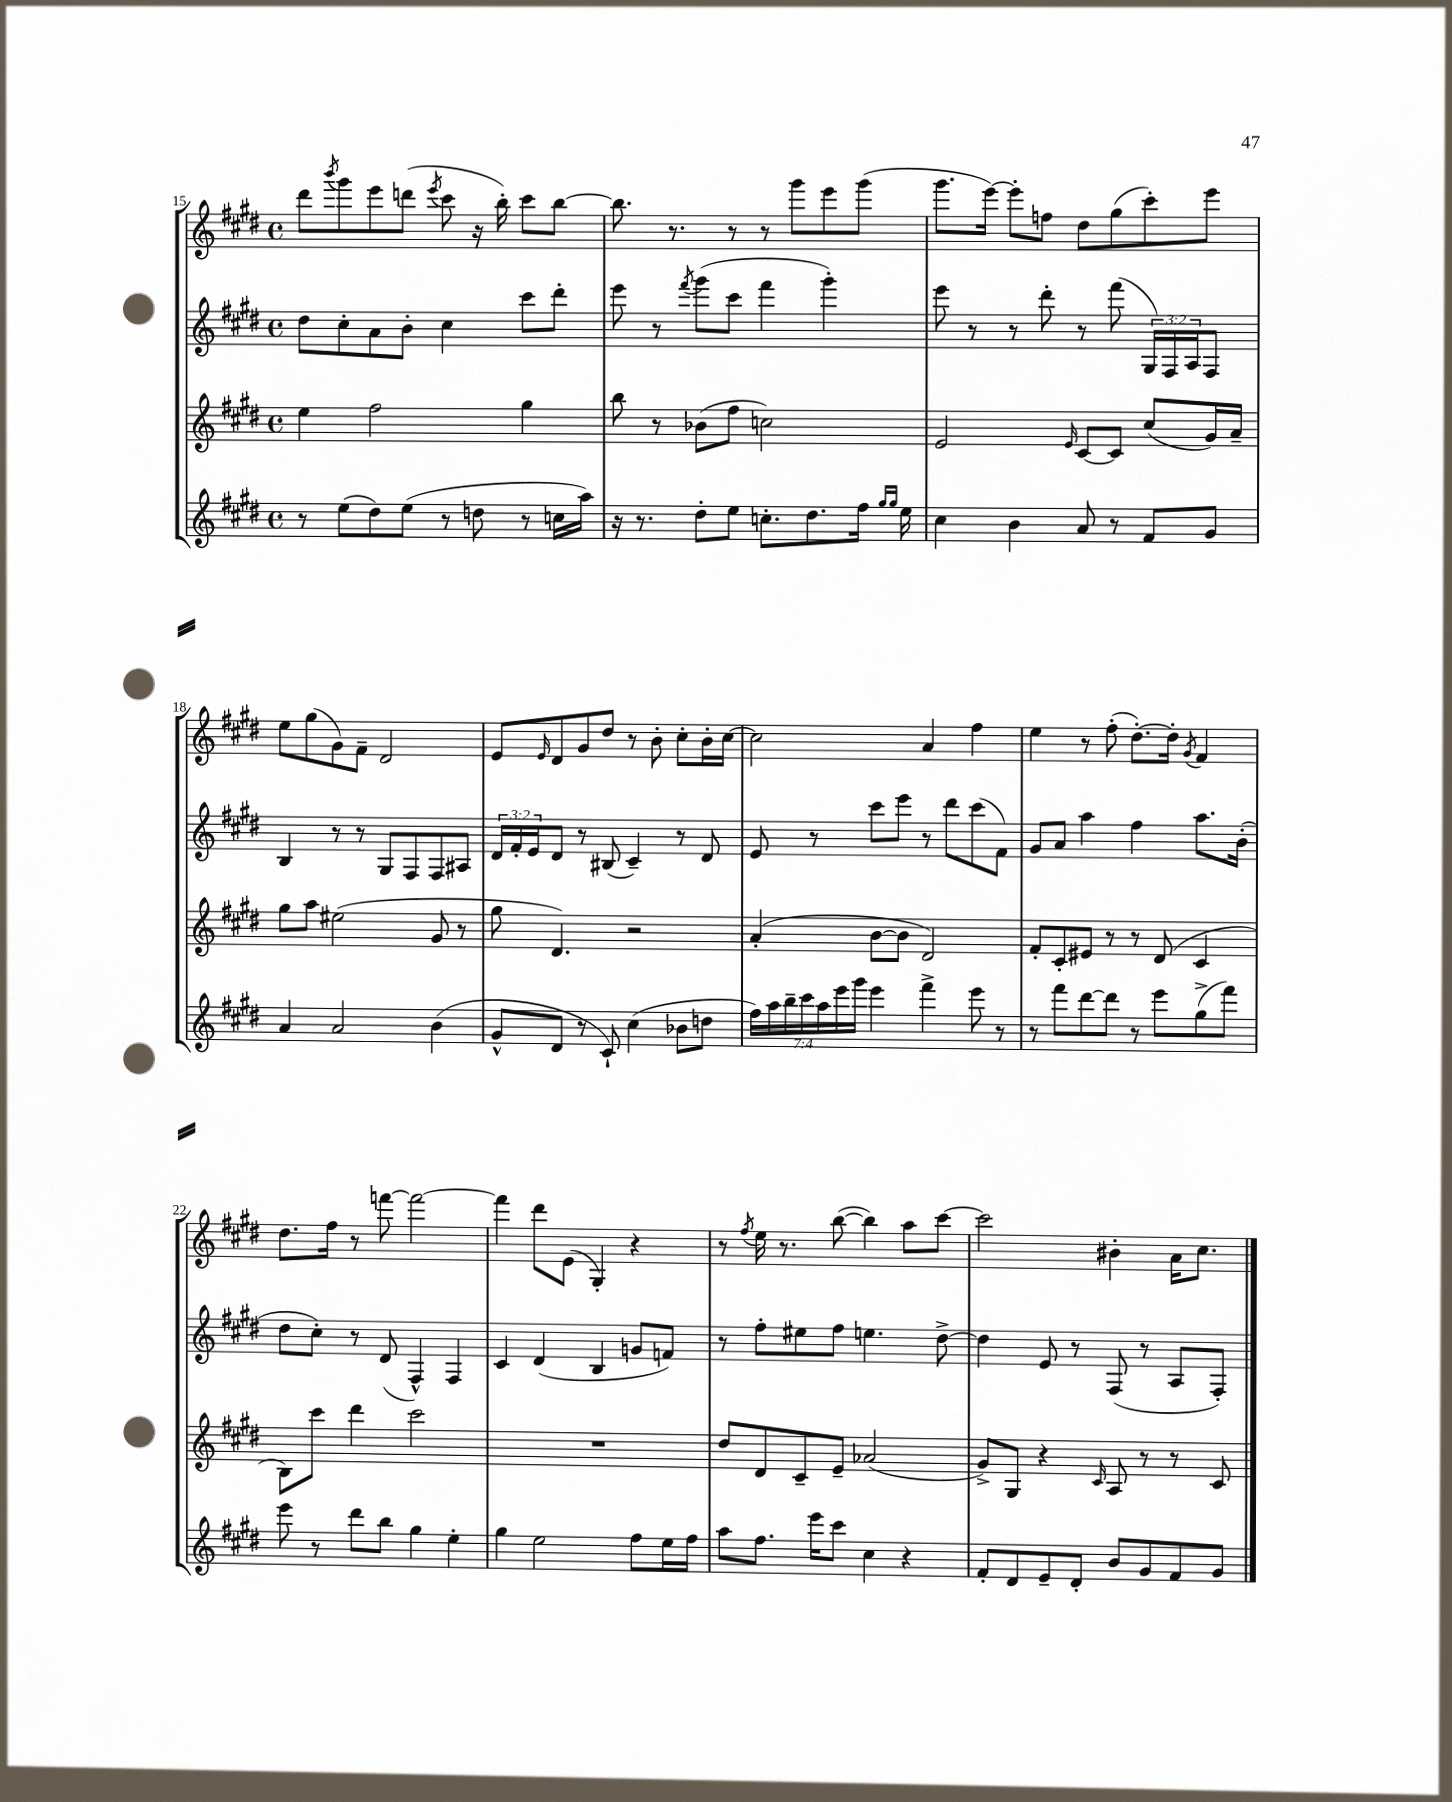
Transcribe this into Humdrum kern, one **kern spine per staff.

**kern	**kern	**kern	**kern
*staff4	*staff3	*staff2	*staff1
*clefG2	*clefG2	*clefG2	*clefG2
*k[f#c#g#d#]	*k[f#c#g#d#]	*k[f#c#g#d#]	*k[f#c#g#d#]
*M4/4	*M4/4	*M4/4	*M4/4
*met(c)	*met(c)	*met(c)	*met(c)
8r	4ee	8dd#	8ddd#
.	.	.	8qbbb
(8ee	.	8cc#'	8ggg#
8dd#)	2ff#	8a	8eee
(8ee	.	8b'	(8ddd
.	.	.	8qeee
8r	.	4cc#	8ccc#
8dd	.	.	16r
.	.	.	16bb')
8r	4gg#	8ccc#	8ccc#
16cc	.	8ddd#'	[8bb
16aa)	.	.	.
=	=	=	=
16r	8bb	8eee	8.bb]
8.r	.	.	.
.	8r	8r	.
.	.	.	8.r
.	.	8qfff#	.
8dd#'	(8b-	(8ggg#	.
8ee	8ff#	8ccc#	8r
8.cc'	2cc)	4fff#	8r
.	.	.	8ggg#
8.dd#	.	.	.
.	.	4ggg#')	8eee
16ff#	.	.	(8ggg#
16qqgg#	.	.	.
16qqgg#	.	.	.
16ee	.	.	.
=	=	=	=
4cc#	2e	8eee	8.ggg#
.	.	8r	.
.	.	.	[16eee)
4b	.	8r	8eee']
.	.	8ddd#'	8ff
.	16qqe	.	.
8a	[8c#	8r	8dd#
8r	8c#]	(8fff#	(8gg#
8f#	(8cc#	24G#)	8ccc#')
.	.	24F#	.
.	.	24A	.
8g#	16g#)	8F#	8eee
.	16a~	.	.
=	=	=	=
4a	8gg#	4B	8ee
.	8aa	.	(8gg#
2a	(2ee#	8r	8g#)
.	.	8r	8f#~
.	.	8G#	2d#
.	.	8F#	.
(4b	8g#	8F#	.
.	8r	8A#	.
=	=	=	=
8g#^^	8gg#	24d#	8e
.	.	24f#'	.
.	.	24e	.
.	.	.	16qqe
8d#	4.d#)	8d#	8d#
8r	.	8r	8g#
8c#`)	.	(8B#	8dd#
(4cc#	2r	4c#~)	8r
.	.	.	8b'
8b-	.	8r	8cc#'
8dd	.	8d#	16b'
.	.	.	[16cc#
=	=	=	=
28ff#)	(4a'	8e	2cc#]
28aa	.	.	.
28bb~	.	.	.
28ccc#	.	.	.
.	.	8r	.
28aa	.	.	.
28eee	.	.	.
28ggg#	.	.	.
4eee	[8b	8ccc#	.
.	8b]	8eee	.
4fff#^	2d#)	8r	4a
.	.	8ddd#	.
8eee	.	(8ccc#	4ff#
8r	.	8f#)	.
=	=	=	=
8r	8f#'	8g#	4ee
8fff#	8c#'	8a	.
[8ddd#	8e#	4aa	8r
8ddd#]	8r	.	(8ff#'
8r	8r	4ff#	[8.dd#')
8eee	(8d#	.	.
.	.	.	16dd#']
.	.	.	8qg#
(8gg#^	4c#	8.aa	4f#
8fff#)	.	.	.
.	.	(16b'	.
=	=	=	=
8eee	8B)	8dd#	8.dd#
8r	8ccc#	8cc#')	.
.	.	.	16ff#
8ddd#	4ddd#	8r	8r
8bb	.	(8d#	[8fff
4gg#	2ccc#	4F#^^)	2fff_
4ee'	.	4F#	.
=	=	=	=
4gg#	1r	4c#	4fff]
2ee	.	(4d#	8ddd#
.	.	.	(8e
.	.	4B	4G#')
8ff#	.	8g	4r
16ee	.	8f)	.
16ff#	.	.	.
=	=	=	=
8aa	8dd#	8r	8r
.	.	.	8qff#
8.ff#	8d#	8ff#'	16ee
.	.	.	8.r
.	8c#~	8ee#	.
16eee	.	.	.
8ccc#	8e~	8ff#	([8bb
4cc#	(2a-	4.ee	4bb])
4r	.	.	8aa
.	.	[8dd#^	[8ccc#
=	=	=	=
8f#'	8g#^)	4dd#]	2ccc#]
8d#	8G#	.	.
8e~	4r	8e	.
8d#'	.	8r	.
.	16qqc#	.	.
8b	8A	(8F#	4b#'
8g#	8r	8r	.
8f#	8r	8A	16a
.	.	.	8.cc#
8g#	8c#	8F#')	.
==	==	==	==
*-	*-	*-	*-
